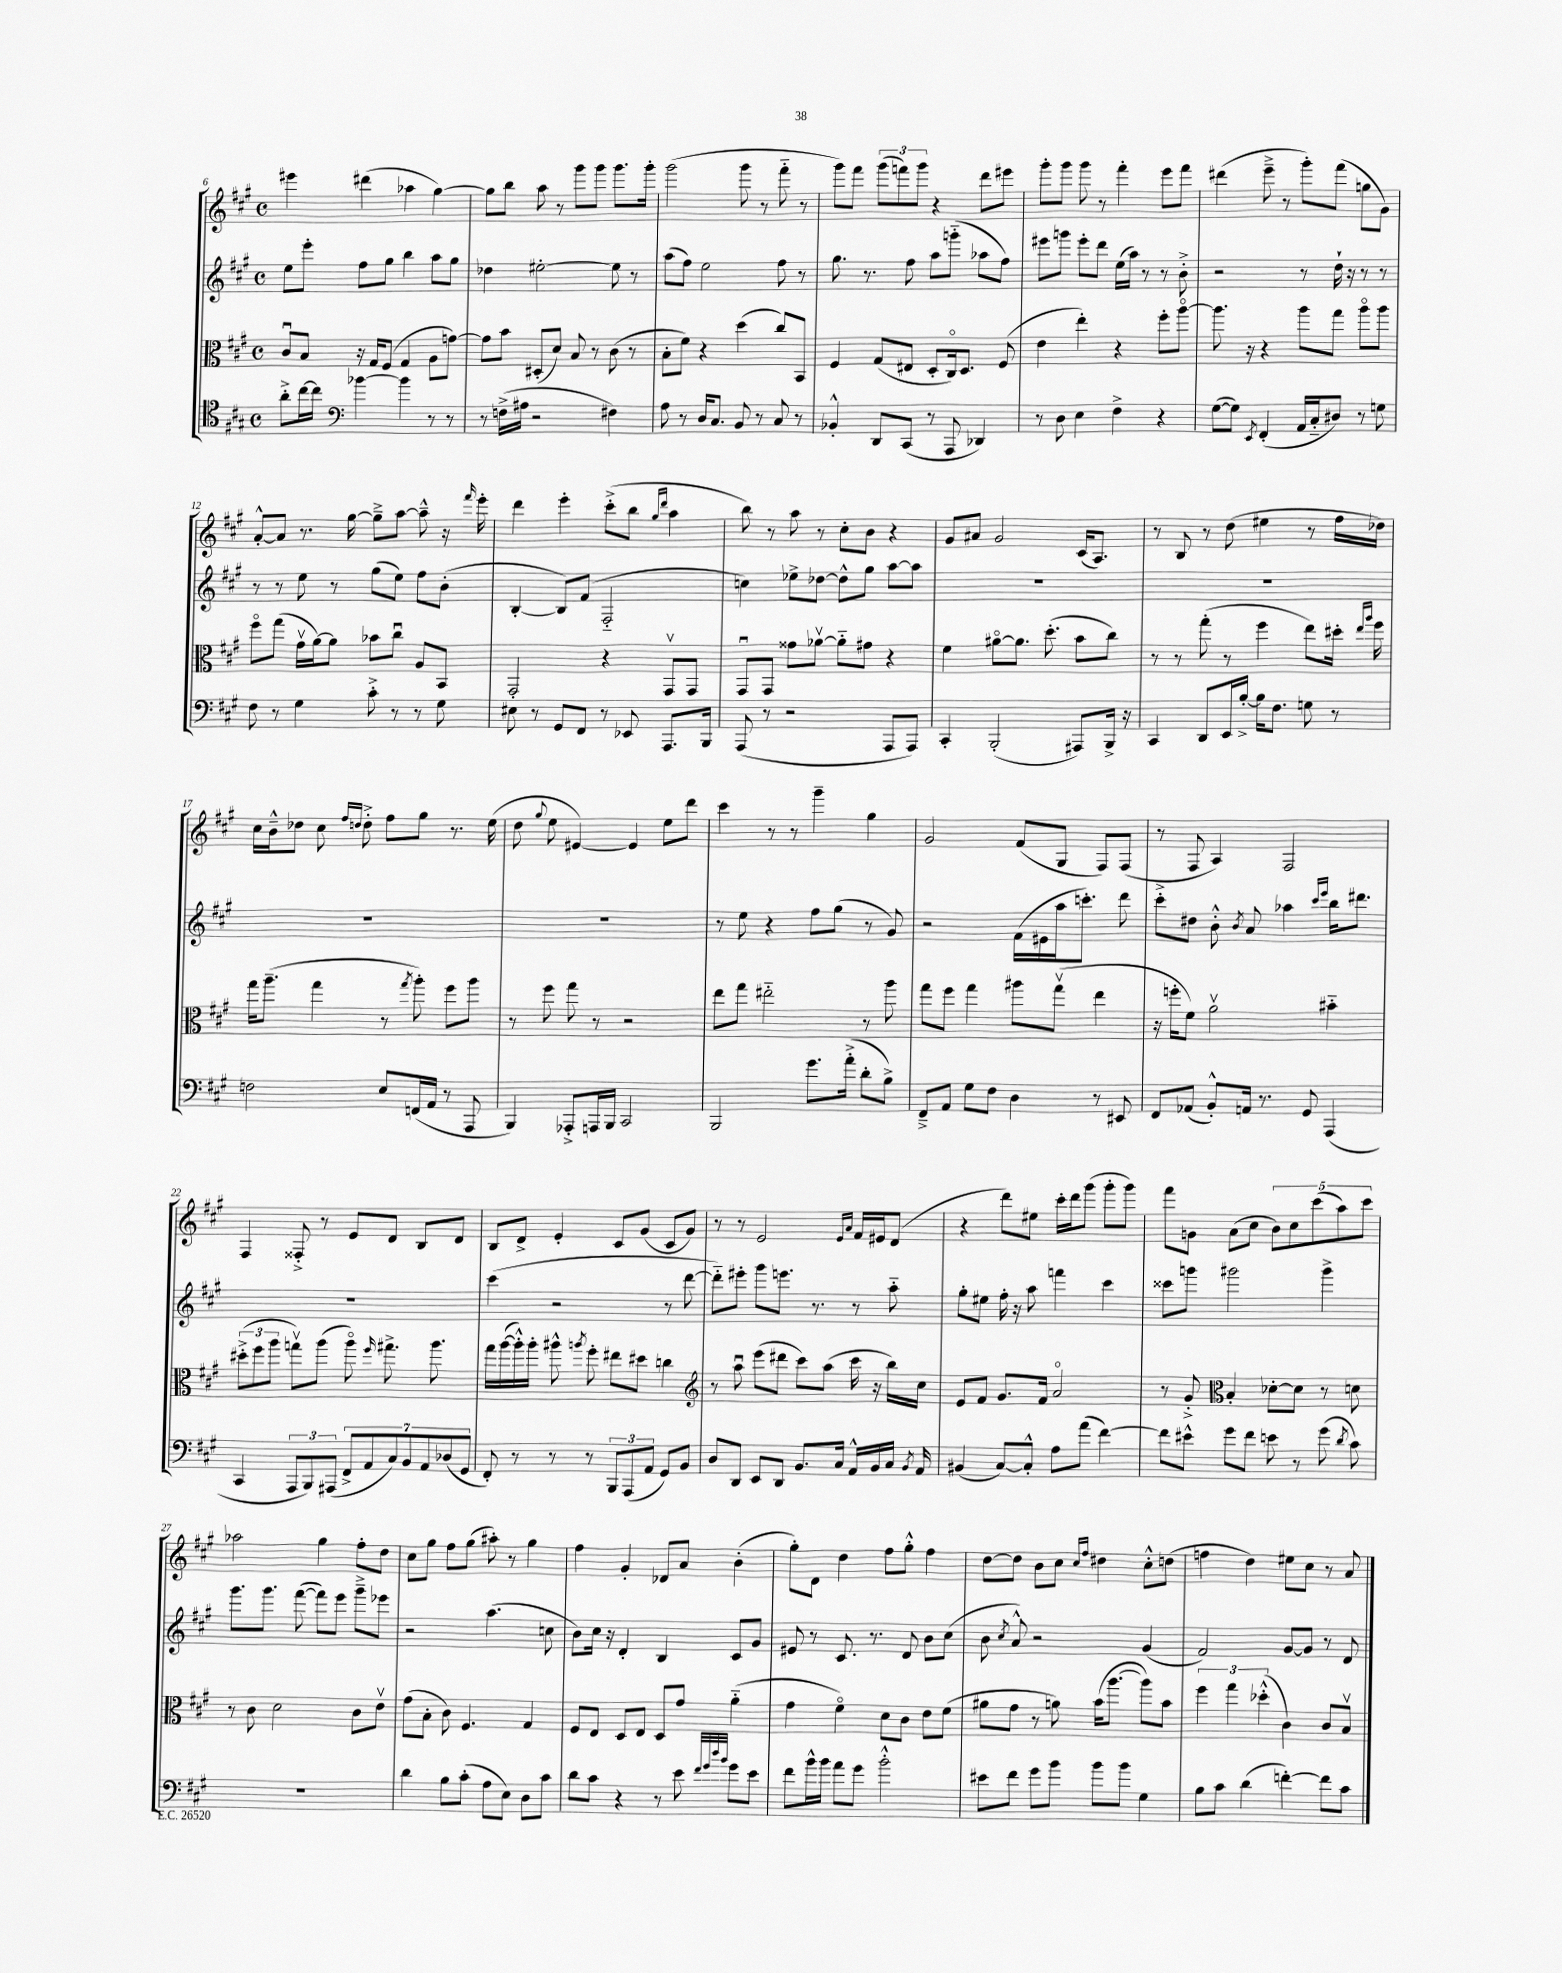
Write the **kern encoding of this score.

**kern	**kern	**kern	**kern
*part4	*part3	*part2	*part1
*staff4	*staff3	*staff2	*staff1
*clefC4	*clefC3	*clefG2	*clefG2
*k[f#c#g#]	*k[f#c#g#]	*k[f#c#g#]	*k[f#c#g#]
*M4/4	*M4/4	*M4/4	*M4/4
*met(c)	*met(c)	*met(c)	*met(c)
=6	=6	=6	=6
8a'^\L	8c#u/L	8ee\L	4eee#X\
[16cc#\L	8B/J	8eee'\J	.
16cc#\JJ]	.	.	.
*clefF4	*	*	*
[4b-X\	16r	8ff#\L	(4ddd#X\
.	16G#/KL	.	.
.	(8F#/J	8gg#\J	.
4b-\]	4G#/	4bb\	4aa-X\
8r	8A\L	8aa\L	[4gg#\)
8r	[8gn\J)	8gg#\J	.
=7	=7	=7	=7
8r	8g\L]	4dd-X\	8gg#\L]
(16Fn^\LL	8b\J	.	8bb\J
16A#X\JJ	.	.	.
2r	(8D#X'/L	[2ee#X'\	8aa\
.	8d/J)	.	8r
.	8B/	.	8ggg#\L
.	8r	.	8ggg#\J
4F#X\)	(8c#\	8ee#\]	8.ggg#\L
.	8r	8r	.
.	.	.	16ggg#'\Jk
=8	=8	=8	=8
8A\	8B'\L	(8aa\L	(2ggg#\
8r	8f#\J)	8ff#\J)	.
16D/KL	4r	2ee\	.
8.C#/J	.	.	.
8BB/	(4dd\	.	8ggg#\
8r	.	.	8r
8C#/	8cc#/L)	8ff#\	8fff#\
8r	8BB/J	8r	8r
=9	=9	=9	=9
4BB-X'^^/	4F#/	8.gg#\	8ggg#\L)
.	.	.	8fff#\J
.	.	8.r	.
8DD/L	(8G#/L	.	(12ggg#\L
.	.	.	12fffn\)
(8CC#/J	8E#X/J	8ff#\	.
.	.	.	12ggg#\J
8r	8D'/L	8aa\L	4r
8AAA/	16C#/k)	(8gggn\J	.
.	8.D/J	.	.
4DD-X/)	.	8aa-X\L	8ddd\L
.	(8F#/	8ff#\J)	8eee#X\J
=10	=10	=10	=10
8r	4e\	8eee#X\L	8ggg#'\L
8D\	.	8gggn\J	8ggg#\J
4E\	4ee'\)	8eee#'\L	8ggg#\
.	.	8ddd\J	8r
4F#^\	4r	(16ee\LL	4fff#'\
.	.	16aa\JJ)	.
.	.	8r	.
4r	8ff#'\L	8r	8eee\L
.	[8aa\J	8b'^\	8fff#\J
=11	=11	=11	=11
([8G#\L	8.aa\]	2r	(4ddd#X\
8G#\J])	.	.	.
.	16r	.	.
8qEE/	.	.	.
(4FF#'/	4r	.	8eee~^\
.	.	.	8r
16AA/LL	8aa\L	8r	8ggg#'\L)
16C#/J	.	.	.
8D#X/J)	8gg#\J	16dd`\	(8fff#\J
.	.	16r	.
8r	8aa\L	8r	8ggn\L
8Gn\	8aa\J	8r	8g#\J)
!!LO:LB:g=z
=12	=12	=12	=12
8F#\	8ff#\L	8r	[8a'^^/L
8r	(8gg#\J	8r	8a/J]
4G#\	16g#v\LL	8ee\	8.r
.	[16a\J)	.	.
.	8a\J]	8r	.
.	.	.	[16gg#\
8c#'^\	8b-X\L	(8gg#\L	8gg#~^\L]
8r	8cc#u\J	8ee\J)	[8aa\J
8r	8A/L	8ff#\L	8aa~^^\]
8G#\	8BB/J	(8b'\J	16r
.	.	.	16qqfff#/
.	.	.	16eee'\
=13	=13	=13	=13
8E#X\	2GG#'/	[4B'/	4ddd\
8r	.	.	.
8GG#/L	.	8B/L])	4eee'\
8FF#/J	.	(8f#/J	.
8r	4r	2F#/	(8ccc#'^\L
8EE-X/	.	.	8bb\J
.	.	.	16qqgg#/LL
.	.	.	16qqddd/JJ
8.AAA/L	8GG#v/L	.	4aa\
.	8GG#/J	.	.
16BBB/Jk	.	.	.
=14	=14	=14	=14
(8AAA/	8GG#u/L	4ccn\)	8bb\)
8r	8GG#/J	.	8r
2r	8g##X\L	8ee-X^\L	8aa\
.	[8a-Xv\J	[8dd-X\J	8r
.	8a-\L]	8dd-^^\L]	8cc#'\L
.	8g#X\J	8gg#\J	8b\J
8AAA/L	4r	[8aa\L	4r
8AAA/J)	.	8aa\J]	.
=15	=15	=15	=15
4CC#'/	4f#\	1r	8g#/L
.	.	.	8a#X/J
(2BBB'/	[8a#X\L	.	2g#/
.	8.a#\J]	.	.
.	(8.dd'\	.	.
8AAA#X/L)	8b\L	.	(16c#/KL
.	.	.	8.A/J)
16BBB^/Jk	8cc#\J)	.	.
16r	.	.	.
=16	=16	=16	=16
4CC#/	8r	1r	8r
.	8r	.	8B/
8DD/L	(8gg#'\	.	8r
16EE/L	8r	.	(8dd\
[16B'^/JJ	.	.	.
16B\KL]	4ff#\	.	4ee#X\
8.F#\J	.	.	.
8Gn\	8ee\L)	.	8r
8r	16dd#X'\Jk	.	16ff#\LL
.	16qqee/LL	.	.
.	16qqaa/JJ	.	.
.	16ff#\	.	16dd-X\JJ)
!!LO:LB:g=z
=17	=17	=17	=17
2Fn\	16gg#\KL	1r	16cc#\LL
.	(8.aa~\J	.	16b~^^\J
.	.	.	8dd-X\J
.	4gg#\	.	8cc#\
.	.	.	16qqff#/LL
.	.	.	16qqddn/JJ
.	.	.	8dd'^\
8E/L	8r	.	8ff#\L
.	8qgg#/	.	.
(16FFn/L	8aa'\)	.	8gg#\J
16AA/JJ	.	.	.
8r	8ff#\L	.	8.r
8AAA/	8aa\J	.	.
.	.	.	(16ee\
=18	=18	=18	=18
4BBB/)	8r	1r	8dd\
.	.	.	8qqgg#/
.	8ff#\	.	8ee\
8AAA-X'^/L	8gg#\	.	[4e#X/)
16AAAn/L	8r	.	.
16BBB/JJ	.	.	.
2CC#/	2r	.	4e#/]
.	.	.	8ee\L
.	.	.	8ddd\J
=19	=19	=19	=19
2BBB/	8ee\L	8r	4ccc#\
.	8gg#\J	8ee\	.
.	2ee#X\	4r	8r
.	.	.	8r
8.g#\L	.	8ff#\L	4ggg#~\
.	.	(8gg#\J	.
(16a'^\Jk	.	.	.
8d'\L	8r	8r	4gg#\
8B^\J)	8aa\	8g#/)	.
=20	=20	=20	=20
8FF#~^/L	8gg#\L	2r	2g#/
8AA/J	8ff#\J	.	.
8G#\L	4gg#\	.	.
8F#\J	.	.	.
4D\	8aa#X\L	(16f#\LL	(8f#/L
.	.	16e#X\	.
.	(8gg#v\J	16aa\J	8G#/J
.	.	8.cccn'\J)	.
8r	4ee\	.	8F#/L)
8EE#X/	.	8ddd\	(8F#/J
=21	=21	=21	=21
8FF#/L	16r	8ccc#'^\L	8r
.	16ffn'\KL	.	.
(8AA-X/J	8f#\J)	8dd#X\J	8F#/
8BB'^^/L)	2av\	8b'^^\	4A/)
.	.	8qb/	.
16AAn/Jk	.	8a/	.
8.r	.	.	.
.	.	4aa-X\	2F#/
8GG#/	.	.	.
.	.	16qqccc#/LL	.
.	.	16qqeee/JJ	.
(4AAA/	4b#X\	16bb\KL	.
.	.	8.ddd#X\J	.
!!LO:LB:g=z
=22	=22	=22	=22
4CC#/	(12dd#X'^\L	1r	4F#/
.	12ff#\	.	.
.	12aa\J	.	.
12AAA/L	8ggnv\L)	.	8F##X'^/
12BBB/)	.	.	.
.	(8aa\J	.	8r
(12AAA#X/J	.	.	.
14FF#^/L	8aa\)	.	8e/L
14AA/	.	.	.
.	16qqff#/	.	.
.	8.gg#X^\	.	8d/J
14C#/)	.	.	.
14BB/	.	.	.
.	.	.	8B/L
14AA/	.	.	.
.	8.aa\	.	.
(14D-X/	.	.	.
.	.	.	8d/J
14GG#/J	.	.	.
=23	=23	=23	=23
8FF#'/)	16gg#\LL	(4ccc#\	8B/L
.	([16aa\	.	.
8r	16aa'^^\])	.	8d^/J
.	16aa'\JJ	.	.
8r	8aa#X^^\	2r	4e'/
.	8qaan/	.	.
8r	8ff#'\	.	.
12BBB/L	8ee#X\L	.	8c#/L
(12AAA/	.	.	.
.	8dd#X\J	.	(8g#/J
12AA/J	.	.	.
8GG#/L)	4ccn\	8r	8c#/L
8BB/J	.	[8ddd\	8g#/J)
=24	=24	=24	=24
*	*clefG2	*	*
8D/L	8r	8ddd\L])	8r
8DD/J	8aau\	8eee#X'\J	8r
8EE/L	(8eee\L	8ggg#\L	2e/
8DD/J	8ddd#X\J	8.eeen\J	.
8.BB/L	8ccc#\L)	.	.
.	.	8.r	.
.	(8aa\J	.	.
16C#/Jk	.	.	.
.	.	.	16qqe/LL
.	.	.	16qqa/JJ
16AA^^/LL	16ccc#\	8r	16f#/LL
16BB/	16r	.	16e#X/J
16C#/JJ	16bb\LL)	8aa\	(8d/J
8qBB/	.	.	.
16AA/	16cc#\JJ	.	.
=25	=25	=25	=25
(4BB#X/	8e/L	8gg#'\L	4r
.	8f#/J	8ee#X\J	.
[8C#/L)	8.g#/L	16ff#'\	8ddd\L)
.	.	16r	.
8C#'^^/J]	.	8aa\	8ee#X\J
.	16f#/Jk	.	.
8A\L	2a/	4fffn\	16ccc#'\LL
.	.	.	16ddd\J
(8a\J	.	.	(8ggg#\J
[4f#\)	.	4ccc#\	8ggg#'\L
.	.	.	8ggg#\J)
=26	=26	=26	=26
8f#\L]	8r	8ccc##X\L	8fff#\L
8e#X^^\J	8g#'^/	8gggn\J	8gn\J
*	*clefC3	*	*
8g#\L	4B'/	2ggg#X\	(8a\L
8f#\J	.	.	8cc#\J
8en\	[8d-X'\L	.	10b\L)
.	.	.	10cc#\
8r	8d-\J]	.	.
.	.	.	(10ccc#\
(8g#\	8r	4ggg#^\	.
.	.	.	10aa\)
8qd/	.	.	.
8c#\)	8dn\	.	.
.	.	.	10ccc#\J
!!LO:LB:g=z
=27	=27	=27	=27
1r	8r	8.ggg#\L	2aa-X\
.	8c#\	.	.
.	.	8.ggg#\J	.
.	2d\	.	.
.	.	([8fff#\	.
.	.	8fff#\L])	4gg#\
.	.	8eee\J	.
.	8c#\L	8ggg#~^\L	8ff#'\L
.	8ev\J	8eee-X\J	8dd\J
=28	=28	=28	=28
4d\	(8g#\L	2r	8cc#\L
.	8B'\J	.	8gg#\J
8B\L	8c#\)	.	8ff#\L
(8c#'\J	4.F#/	.	(8gg#\J
8A\L	.	(4.aa\	8aa#X'\)
8E\J)	.	.	8r
8D\L	4G#/	.	4gg#\
8c#\J	.	8ccn\	.
=29	=29	=29	=29
8d\L	8F#/L	8b\L)	4ff#\
8c#\J	8E/J	16cc#\Jk	.
.	.	16r	.
4r	8D/L	4d'/	4g#'/
.	8E/J	.	.
8r	8D/L	4B/	8d-X/L
8e\	8g#/J	.	8a/J
32qqf#/LLL	.	.	.
32qqg#/	.	.	.
32qqdd/	.	.	.
32qqb/JJJ	.	.	.
8g#\L	(4a\	8c#/L	(4b'\
8e\J	.	8g#/J	.
=30	=30	=30	=30
8f#\L	4g#\	8e#X/	8gg#'\L)
16b^^\L	.	8r	8d\J
16b\JJ	.	.	.
8a\L	4f#\)	8.c#/	4dd\
8g#\J	.	.	.
.	.	8.r	.
2b'^^\	8d\L	.	8ff#\L
.	8c#\J	8d/	8gg#'^^\J
.	8e\L	8b\L	4ff#\
.	(8f#\J	(8cc#\J	.
=31	=31	=31	=31
8e#X\L	8a#X\L	8b\	[8dd\L
.	.	8qcc#/	.
8f#\J	8g#\J	8a^^/)	8dd\J]
8g#\L	8r	2r	8b\L
8b\J	8an\)	.	8cc#\J
.	.	.	16qqcc#/LL
.	.	.	16qqff#/JJ
8b\L	(16b\KL	.	4dd#X\
.	[8.aa\J	.	.
8b\J	.	.	.
4G#\	8aa\L])	(4g#/	8cc#'^^\L
.	8b\J	.	(8ddn\J
=32	=32	=32	=32
8B\L	6ff#\	2f#/)	4ffn\
8c#\J	.	.	.
.	6gg#\	.	.
(4d\	.	.	4dd\)
.	(6dd-X'^^\	.	.
[4fn'\)	4c#\)	[8g#/L	8ee#X\L
.	.	8g#/J]	8cc#\J
8f\L]	8c#/L	8r	8r
8c#\J	8Bv/J	8d/	8a/
==	==	==	==
*-	*-	*-	*-
